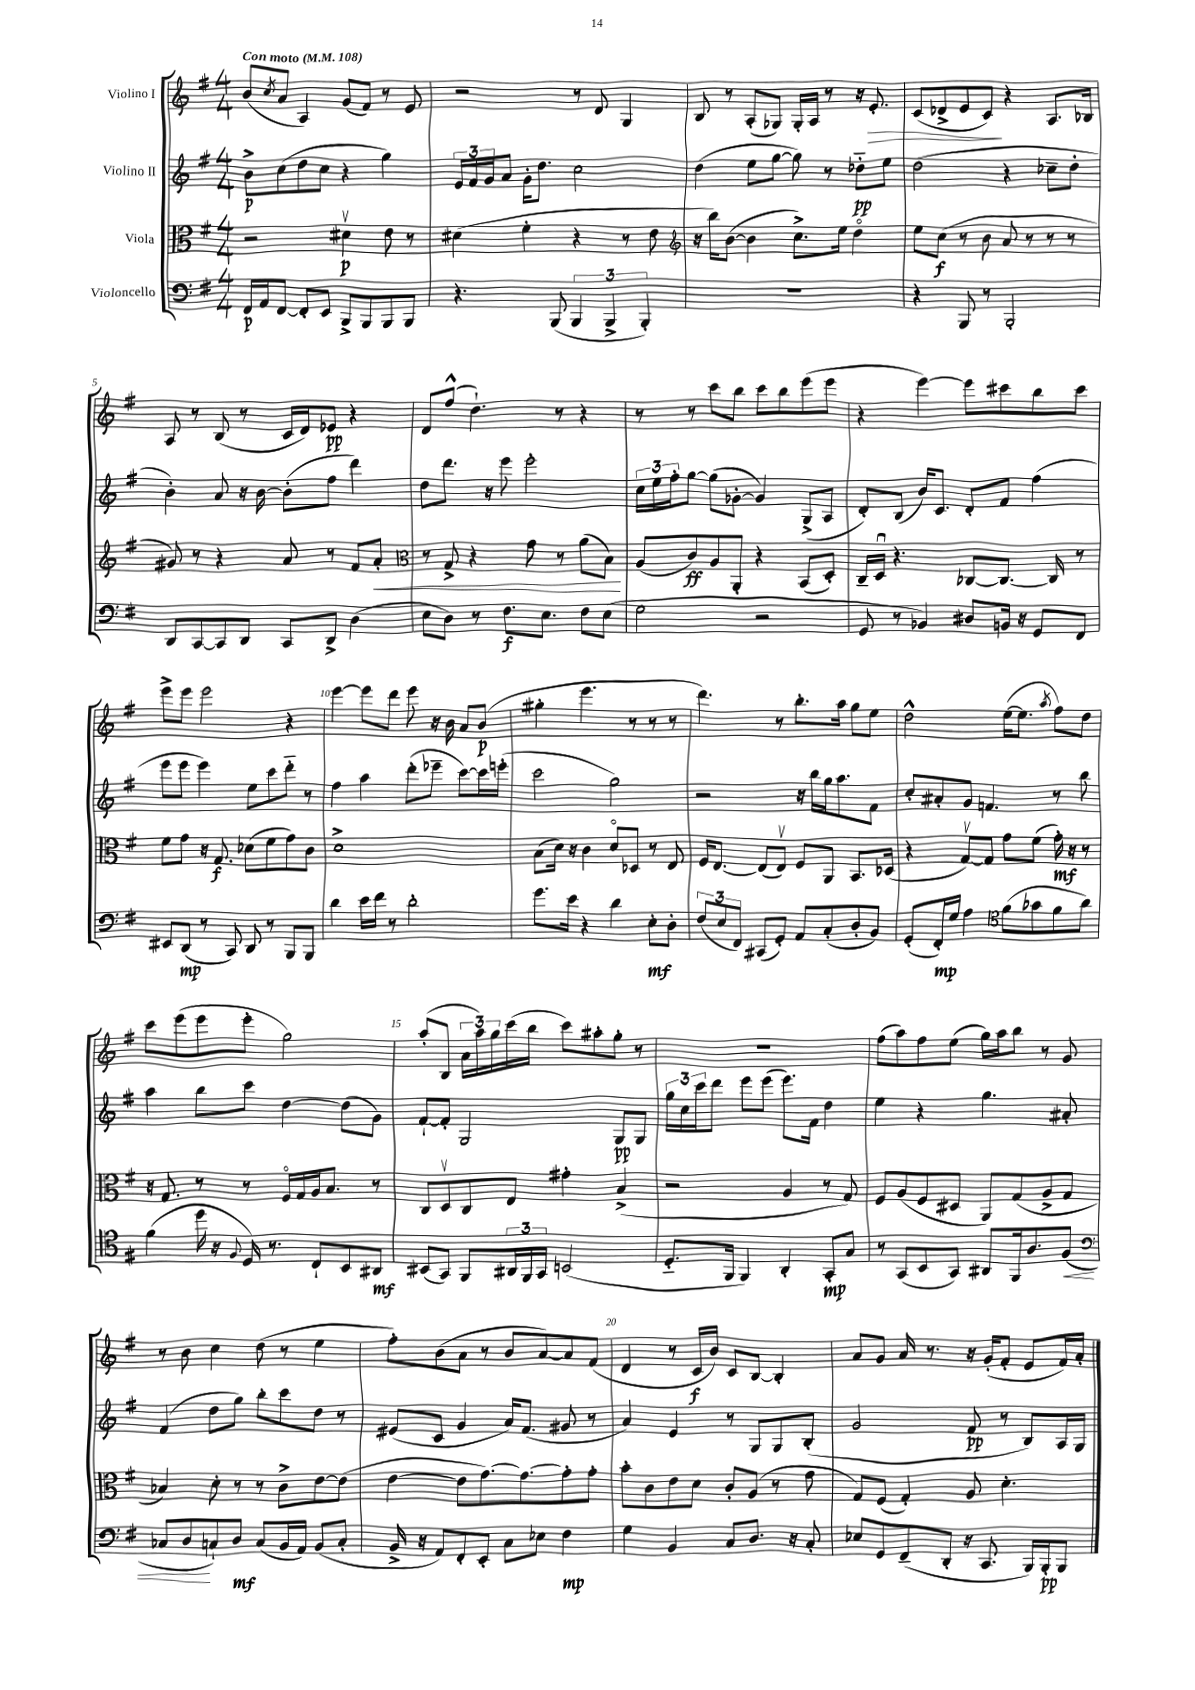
<<
\new StaffGroup <<
\new Staff = "s0" \with { instrumentName = "Violino I" } {
    \clef treble \key g \major \numericTimeSignature \time 4/4 \tempo "Con moto" 4 = 108
    b'8( \acciaccatura { c''8 } a'8 a4) g'8( fis'8) r8 e'8 |
    r2 r8 d'8 g4 |
    b8 r8 a8-.( ges8) ges16-. a16 r8 r16 e'8.-.\> |
    c'8( des'8-> e'8 c'8\!) r4 a8. bes16 |
    a8 r8 b8( r8 c'16 d'16) ees'8\pp r4 |
    d'8 fis''8-^( d''4.-!) r8 r4 |
    r8 r8 c'''8 b''8 c'''8 b''8 e'''8( e'''8 |
    r4 e'''4~) e'''8 cis'''8 b''8 cis'''8 |
    e'''8-> e'''8 e'''2 r4 |
    e'''4~ e'''8 d'''8 e'''8 r16 b'16 a'8 b'8\p( |
    gis''4-. e'''4. r8 r8 r8 |
    d'''4.) r8 b''8.-. a''16 g''8 e''8 |
    d''2-^ e''16~( e''8. \acciaccatura { a''8 } fis''8) d''8 |
    c'''8 e'''8( e'''8 e'''8-. g''2) |
    a''8-.( b8 \tuplet 3/2 { a'16 a''16) g''16 } c'''16( b''16 c'''8) ais''8-. g''8-. r8 |
    R1 |
    fis''8( a''8) fis''8 e''8( g''16) a''16 b''8 r8 g'8 |
    r8 b'8 c''4 d''8( r8 e''4 |
    fis''8-.) b'8( a'8 r8 b'8 a'8~) a'8 fis'8( |
    d'4 r8 c'16\f b'16) c'8 b8~ b4-. |
    a'8 g'8 a'16 r8. r16 g'16-.( fis'8-. e'8 fis'16) a'16-. \bar "|." |
}
\new Staff = "s1" \with { instrumentName = "Violino II" } {
    \clef treble \key g \major \numericTimeSignature \time 4/4
    b'8->\p c''8( d''8 c''8 r4 g''4) |
    \tuplet 3/2 { e'16 fis'16 g'16 } a'8 g'16-. d''8. c''2 |
    d''4( e''8 g''8~ g''8) r8 des''8-_\pp e''8 |
    d''2( r4 ces''8-- d''8-. |
    b'4-.) a'8 r16 b'16~ b'8-.( fis''8 d'''4) |
    d''8 d'''8. r16 e'''8 e'''2-. |
    \tuplet 3/2 { c''16 e''16 fis''16-. } g''8~ g''8( ges'8~-. ges'4) g8->( a8 |
    d'8-.) b8( b'16) c'8. d'8-. fis'8 fis''4( |
    e'''8 e'''8 e'''4) e''8 c'''8 d'''8-_ r8 |
    fis''4 a''4 d'''8-.( ees'''8-- c'''8~) c'''16 e'''16-.( |
    c'''2 g''2) |
    r2 r16 b''16 g''16 a''8. fis'8 |
    c''8-. ais'8-. g'8 f'4. r8 b''8 |
    a''4 b''8 c'''8 d''4~ d''8( g'8) |
    fis'8~-! fis'8-. g2 g8\pp g8 |
    \tuplet 3/2 { g''16 c''16 c'''16 } d'''8 e'''8 e'''8( e'''8.) fis'16 d''4 |
    e''4 r4 g''4. ais'8-. |
    fis'4( d''8 g''8) b''8-. c'''8 d''8 r8 |
    eis'8( c'8 g'4 a'16) fis'8.( gis'8 r8 |
    a'4) e'4 r8 g8 g8 b8-.( |
    g'2 fis'8\pp r8 b8) a16 g16 \bar "|." |
}
\new Staff = "s2" \with { instrumentName = "Viola" } {
    \clef alto \key g \major \numericTimeSignature \time 4/4
    r2 dis'4\upbow\p e'8 r8 |
    dis'4( fis'4-. r4 r8 e'8 |
    \clef treble r16 b''16) b'8~( b'4 c''8.->) e''16 d''4\flageolet |
    e''8 c''8\f( r8 b'8 a'8 r8 r8 r8 |
    gis'8) r8 r4 a'8 r8 fis'8 a'8-.\< |
    \clef alto r8 g8-> r4 g'8 r8 a'8( b8\!) |
    a8( c'8\ff) a8 a,8-. r4 b,8( d8-.) |
    c16-- d16\downbow r4. ces8~ ces8.~ ces16 r8 |
    fis'8 g'8 r16 g8.\f des'8( fis'8 g'8) c'8 |
    d'1-> |
    b8( d'16) r16 c'4 d'8\flageolet des8 r8 e8 |
    fis16 e8.~ e8( e8\upbow) fis8 a,8 b,8. des16( |
    r4 g8~\upbow) g8 g'8 fis'8( g'16-.\mf) r16 r8 |
    r16 g8. r8 r8 fis16\flageolet g16 a16 b8. r8 |
    c8 d8\upbow c8 e8 gis'4-. b4->( |
    r2 a4 r8 g8) |
    fis8 a8( fis8 dis8 a,8) g8( a8-> g8 |
    bes4) d'8-. r8 r8 c'8-> e'8~ e'8( |
    e'4~ e'8 g'8.~) g'8.~ g'8-. g'8-. |
    b'8-. c'8 e'8 d'8 c'8-. a8( r8 g'8 |
    g8) fis8( g4-.) a8 d'4.-. \bar "|." |
}
\new Staff = "s3" \with { instrumentName = "Violoncello" } {
    \clef bass \key g \major \numericTimeSignature \time 4/4
    fis,16\p a,16 fis,8~ fis,8-. e,8 b,,8-> b,,8 b,,8 b,,8 |
    r4. b,,8( \tuplet 3/2 { b,,4 b,,4-> b,,4-.) } |
    r1 |
    r4 b,,8 r8 b,,2-. |
    d,8 c,8~ c,8 d,8 c,8 d,8-> d4( |
    e8 d8) r8 fis8.\f e8. fis8 e8( |
    g2 r2 |
    g,8 r8 bes,4) dis8 b,16 r16 g,8 fis,8 |
    eis,8 d,8\mp( r8 c,8) d,8 r8 b,,8 b,,8 |
    d'4 e'16 fis'16 r8 d'2-. |
    g'8. e'16 r4 d'4 e8-.\mf d8-. |
    \tuplet 3/2 { fis8( e8 fis,8) } cis,8( g,8-.) a,8 c8-.( d8-. b,8) |
    g,8-.( fis,16-.\mp) g16 a4 \clef tenor fis'8( ges'8 fis'8 a'8) |
    fis'4( d''16 r16 \appoggiatura { fis8 } d16) r8. c8-! b,8 ais,8\mf |
    bis,8( g,8) fis,8 \tuplet 3/2 { ais,16 fis,16 g,16 } b,2( |
    d8.-_ fis,16 fis,4) a,4-. g,8-.\mp g8 |
    r8 g,8( b,8 g,8) ais,8 fis,16 a8. fis8\<( |
    \clef bass ces8 d8\! c8-!) d8\mf c8( b,16 a,16) b,8( c8-. |
    b,16-> r16 a,8) fis,8-. e,8-. c8 ees8 fis4\mp |
    g4 b,4 c8 d8. r16 c8-. |
    ees8 g,8 fis,8--( d,8-. r16 c,8. b,,16) b,,16-.\pp b,,8 \bar "|." |
}
>>
>>
\layout { \context { \Score \override BarNumber.break-visibility = ##(#f #t #t) barNumberVisibility = #(every-nth-bar-number-visible 5) } }
